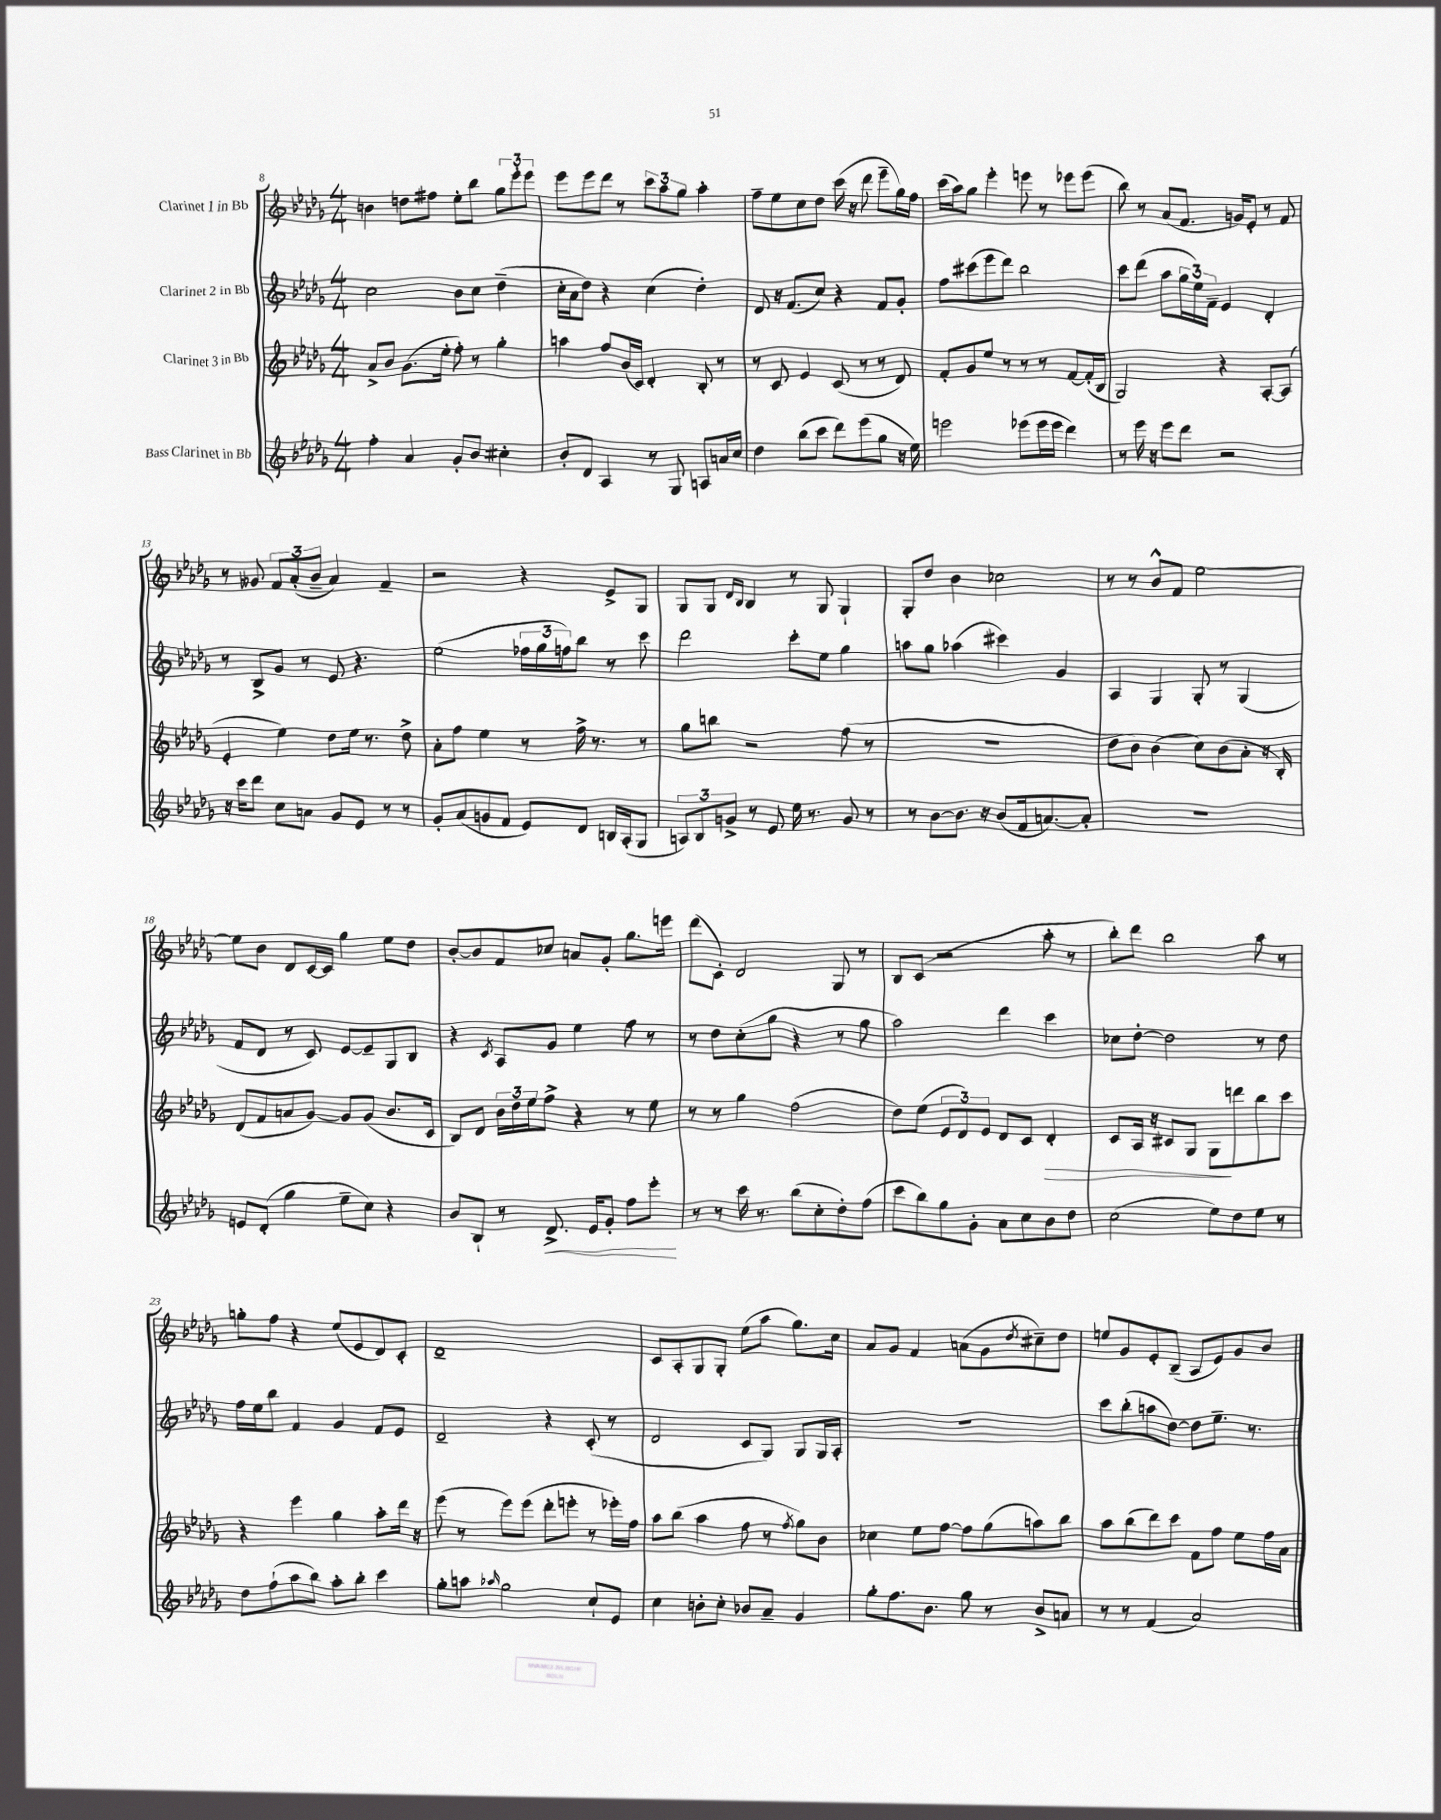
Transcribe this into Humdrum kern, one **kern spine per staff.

**kern	**kern	**kern	**kern
*staff4	*staff3	*staff2	*staff1
*clefG2	*clefG2	*clefG2	*clefG2
*k[b-e-a-d-g-]	*k[b-e-a-d-g-]	*k[b-e-a-d-g-]	*k[b-e-a-d-g-]
*M4/4	*M4/4	*M4/4	*M4/4
4ff'	8a-^	2cc	4b
.	8b-	.	.
4a-	(8.g-	.	8dd
.	.	.	8ff#
.	16ee-'	.	.
8g-'	8ff')	8b-	8ee-'
8b-	8r	8cc	8bb-
4cc#'	4gg-'	(4dd-~	12gg-
.	.	.	12eee-'
.	.	.	12eee-
=	=	=	=
8b-'	4aa	16cc'	8eee-
.	.	16a-	.
8d-	.	8dd-)	8eee-
4A-	8ff	4r	8ddd-
.	(16b-	.	8r
.	16c)	.	.
8r	4d-'	(4cc	12ccc
.	.	.	12aa-
8G-	.	.	.
.	.	.	12gg-
8A	8B-'	4dd-')	4aa-'
16a	8r	.	.
16cc	.	.	.
=	=	=	=
4dd-	8r	8d-	8ff~
.	8c	16r	8ee-
.	.	(8.f	.
(8bb-	4e-	.	8cc
8ccc	.	8cc)	8dd-
8ddd-)	(8c	4r	(16ccc
.	.	.	16r
(8eee-	8r	.	8ddd-
8gg-	8r	8f	8eee-~
16r	8d-)	8g-'	16gg-)
16ee-)	.	.	16ff
=	=	=	=
2eee	8f'	8ff	(16ccc
.	.	.	16aa-)
.	8g-	(8ccc#	8gg-
.	8ee-	8eee-	4eee-'
.	8r	8ddd-)	.
(8eee-	8r	2bb-	8eee
16eee-	8r	.	8r
16eee-	.	.	.
4ddd-)	[8f	.	8eee-
.	(16f']	.	(8eee-
.	16B-	.	.
=	=	=	=
8r	2G-)	8ccc	8bb-)
16eee-	.	(8ddd-	8r
16r	.	.	.
8eee-	.	8aa-	(8a-
8ddd-	.	24gg-	8.f
.	.	24ee-)	.
.	.	24f~	.
2r	4r	4e-	.
.	.	.	16g)
.	.	.	8e-'
.	[8A-'	4d-'	8r
.	(8A-]	.	8f
=	=	=	=
16r	4e-'	8r	8r
16ccc	.	.	.
8ddd-	.	8B-^	8g--
8cc	4ee-)	8g-	12f
.	.	.	(12a-'
8a	.	8r	.
.	.	.	12b-~
8g-	8dd-	8e-	4a-)
8e-	16ee-	4.r	.
.	8.r	.	.
8r	.	.	4f~
8r	8dd-^	.	.
=	=	=	=
8g-'	8a-'	(2ee-	2r
(8a-	8ff	.	.
8g	4ee-	.	.
8f	.	.	.
8e-)	8r	24ff-	4r
.	.	24gg-	.
.	.	24ff)	.
8d-	16ff^	8bb-	.
.	8.r	.	.
16B	.	8r	8e-^
(16A-'	.	.	.
8G-	8r	8ccc	8G-
=	=	=	=
12A)	8gg-	2ddd-	8G-
12B-	.	.	.
.	8bb	.	8G-
12g^	.	.	.
.	.	.	16qqd-
.	.	.	16qqB-
8r	2r	.	4B-
8e-	.	.	.
16ee-	.	8ccc'	8r
8.r	.	.	.
.	.	8ee-	8G-
8g	(8ff	4gg-	4G-`
8r	8r	.	.
=	=	=	=
8r	1r	8aa	8G-'
[8b-	.	8gg-	8dd-
8.b-]	.	(4aa-	4b-
16r	.	.	.
(8b-	.	4ccc#)	2cc-
16f	.	.	.
[8.a)	.	.	.
.	.	4g-	.
8a']	.	.	.
=	=	=	=
1r	8dd-	4A-	8r
.	8b-)	.	8r
.	(4b-	4G-	8b-^^
.	.	.	8f
.	8cc)	8G-'	[2ee-
.	(8b-	8r	.
.	8a-'	(4G-	.
.	16r	.	.
.	16B-')	.	.
=	=	=	=
8e	(8d-	8f	8ee-]
(8d-'	8f	8d-	8b-
4gg-	8a	8r	8d-
.	[8g-)	8c)	[16c
.	.	.	16c]
8ee-~	8g-]	[8e-	4gg-
8cc)	(8g-	8e-~]	.
4r	8.b-	8G-	8ee-
.	.	8B-	8dd-
.	16c	.	.
=	=	=	=
8b-	8B-)	4r	[8b-'
8B-`	8d-	.	8b-]
.	.	8qc	.
8r	24b-	8A-	8f
.	24dd-	.	.
.	24ee-	.	.
8.d-^	8ff^	8g-	8cc-
.	4r	4ee-	8a
16e-	.	.	.
8g-'	.	.	8g-'
8ff	8r	8ff	8.gg-
8eee-'	8ee-	8r	.
.	.	.	16eee
=	=	=	=
8r	8r	8r	(8ddd-
8r	8r	8dd-	8c')
16ccc	4gg-	(8cc'	2d-
8.r	.	.	.
.	.	8gg-	.
(8bb-	(2ff	4r	.
8cc'	.	.	.
8dd-')	.	8r	8G-
(8ff	.	8gg-	8r
=	=	=	=
8ccc	8dd-)	2aa-)	8B-
8bb-)	(8ee-	.	(8c
8gg-	12e-	.	2r
.	12d-)	.	.
8g-'	.	.	.
.	12e-	.	.
8a-	8d-	4ddd-	.
8cc	8c	.	.
8b-	4d-'	4ccc	8aa-'
8dd-	.	.	8r
=	=	=	=
(2cc	8c	8cc-	8bb-')
.	16A-	[8dd-'	8ddd-
.	16r	.	.
.	8c#	2dd-]	2bb-
.	8G-	.	.
8ee-)	8G-	.	.
8dd-	8ddd	.	.
8ee-	8bb-	8r	8aa-
8r	8ccc	8dd-	8r
=	=	=	=
8dd-	4r	16ff	8gg'
.	.	16ee-	.
(8ff`	.	8bb-	8ff
8aa-	4eee-	4f	4r
8bb-)	.	.	.
8aa-'	4gg-	4g-	(8ee-
8bb-'	.	.	8e-
4ccc	8aa-'	8f	8d-)
.	16ddd-	8e-	8c'
.	16r	.	.
=	=	=	=
8gg-'	(8eee-	2d-~	1d-~
8aa	8r	.	.
16qqaa-	.	.	.
2gg-	8eee-)	.	.
.	(8eee-	.	.
.	8ddd-'	4r	.
.	8eee'	.	.
8cc`	8r	(8c'	.
8e-	16eee-')	8r	.
.	16ff	.	.
=	=	=	=
4cc	8aa-	2d-	8c
.	(8bb-	.	8A-'
8b'	4aa-	.	8G-
8cc'	.	.	8G-'
8b-	8ff	8c	(8ee-
8a-~	8r	8G-)	8aa-
.	8qff	.	.
4g-	8gg-)	8G-	8.gg-)
.	8b-	16G-	.
.	.	16A-'	16cc
=	=	=	=
8gg-'	4cc-	1r	8a-
8.ff	.	.	8g-
.	8ee-	.	4f
8.b-	.	.	.
.	[8ff	.	.
8gg-	8ff]	.	(8a
8r	(8gg-	.	8g-
.	.	.	8qdd-
8b-^	8aa)	.	8cc#~)
8a	8bb-	.	8dd-
=	=	=	=
8r	8aa-	8ccc	8ee
8r	(8bb-	(8bb-'	8g-
(4f	8ddd-)	8aa	8e-'
.	8ccc	[8dd-)	(8B-~
2a-)	8f	8dd-]	8A-
.	8ff	8.ee-~	8e-)
.	8ee-	.	8g-
.	.	8.r	.
.	16ff	.	8b-
.	16a-	.	.
==	==	==	==
*-	*-	*-	*-
